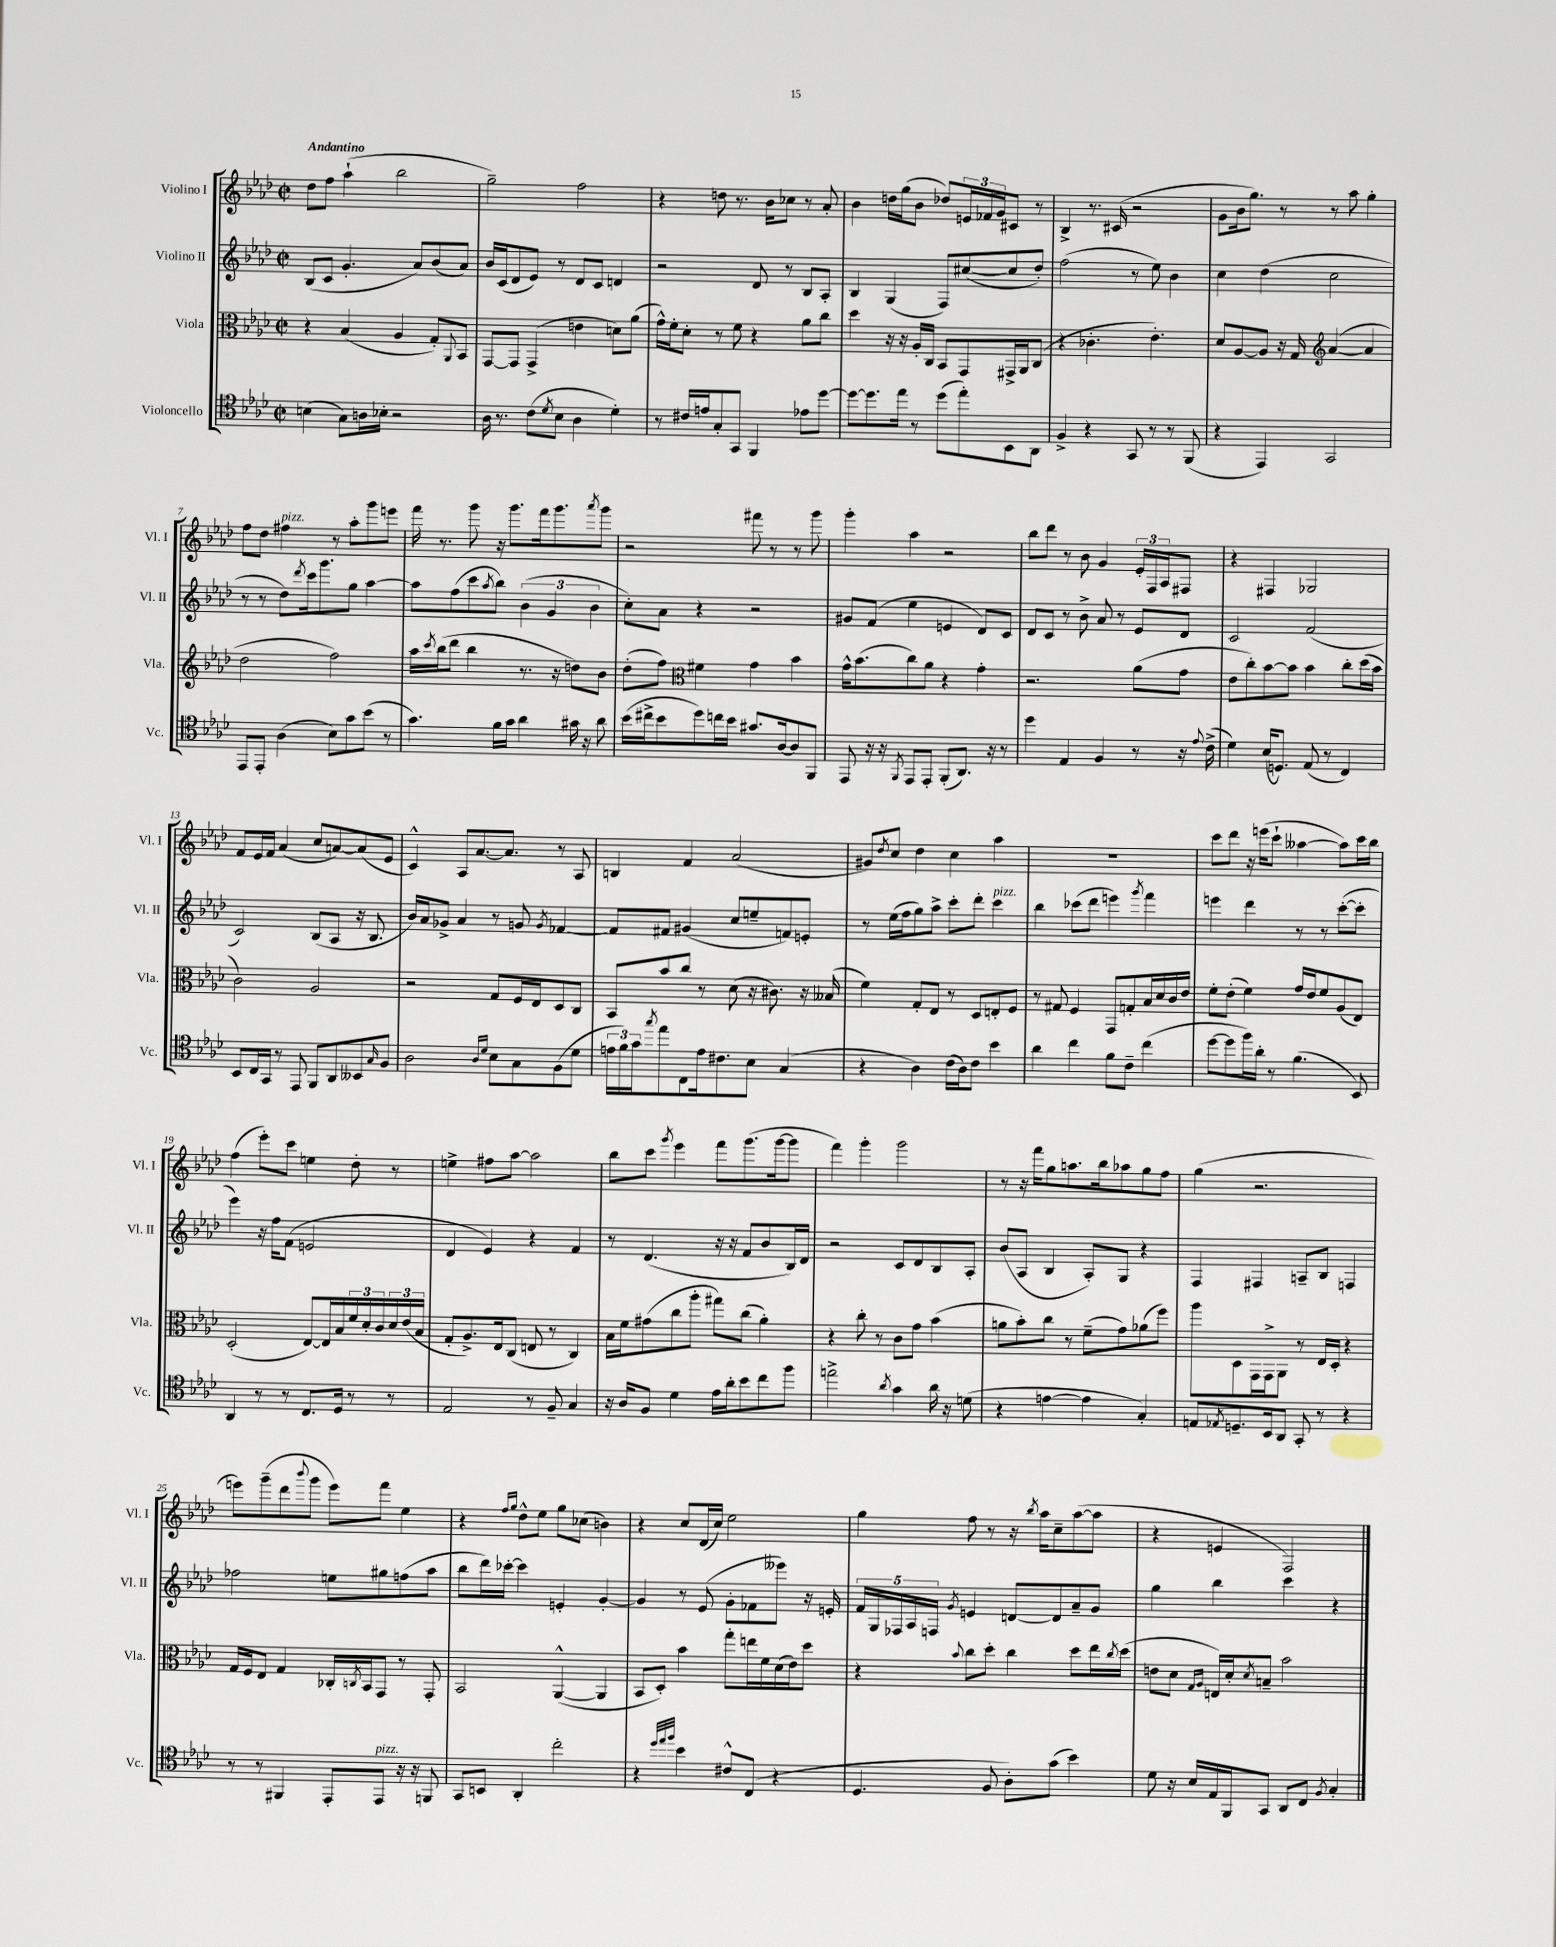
<<
\new StaffGroup <<
\new Staff = "s0" \with { instrumentName = "Violino I" shortInstrumentName = "Vl. I" } {
    \clef treble \key aes \major \defaultTimeSignature \time 2/2 \tempo "Andantino"
    des''8 f''8 aes''4-!( bes''2 |
    g''2--) f''2 |
    r4 d''8 r8. bes'16 ces''8 r8 aes'8-. |
    bes'4 d''16 g''16( bes'8 des''8) \tuplet 3/2 { e'16 fes'16 g'16 } cis'8 r8 |
    bes4-> r8. cis'16( r2 |
    g'8 bes'16 g''8.) r8 r8 aes''8 g''4-. |
    f''8 des''8 fis''4^\markup { \italic "pizz." } r8 aes''8-. g'''8 e'''8 |
    f'''16 r8. g'''8 r16 g'''8. f'''16 g'''8. \acciaccatura { aes'''8 } g'''8 |
    r2 fis'''8 r8 r8 g'''8 |
    g'''4-. aes''4 r2 |
    bes''8 des'''8 r8 bes'8 g'4 \tuplet 3/2 { ees'16-. f16 aes16 } fis8 |
    r4 fis4 ges2 |
    f'8 ees'16 f'16 aes'4( c''8 a'8~) a'8( ees'8 |
    c'4-^) aes8 aes'8.~ aes'8. r8 aes8 |
    b4 f'4 aes'2( |
    gis'8) \acciaccatura { des''8 } c''8 des''4 c''4 aes''4 |
    R1 |
    c'''8 des'''8 r16 e'''16( c'''8-! aeses''4~ aeses''8) c'''16 bes''16 |
    f''4( ees'''8-.) c'''8 e''4 des''8-. r8 |
    e''4-> fis''8 aes''8~ aes''2 |
    bes''8 c'''8 \acciaccatura { g'''8 } ees'''4 f'''8 g'''8.( g'''16~ g'''8 |
    f'''4) g'''4-. g'''2 |
    r8 r16 f'''16 g''8 a''8. bes''16 aes''8 g''8 f''8 |
    g''4( r2. |
    e'''8) g'''8--( des'''8 \appoggiatura { bes'''8 } g'''8 e'''8) f'''8 ees''4 |
    r4 \grace { f''16 g''16 } des''8-^ ees''8 g''8 ces''8( b'4) |
    r4 c''8 des'16( c''16) ees''2 |
    g''4 f''8 r8 r16 \acciaccatura { bes''8 } aes''16 c''8-- aes''8~( aes''8 |
    r4 e'4 f2) \bar "|." |
}
\new Staff = "s1" \with { instrumentName = "Violino II" shortInstrumentName = "Vl. II" } {
    \clef treble \key aes \major \defaultTimeSignature \time 2/2
    bes8( c'8 g'4.-. aes'8) bes'8( aes'8) |
    bes'16 c'16( des'8 ees'8) r8 des'8 c'8 d'4 |
    r2 des'8 r8 bes8 aes8-. |
    bes4 g4( f8) cis''8~( cis''8 des''8-.) |
    f''2( r8 ees''8) bes'4 |
    c''4 des''4( c''2 |
    r8 r8 des''8) \acciaccatura { des'''8 } c'''16 g'''8. g''8 aes''4~ |
    aes''8 f''8( c'''8 \acciaccatura { aes''8 } bes''8) \tuplet 3/2 { bes'4( g'4 bes'4 } |
    c''8-.) aes'8 r4 r2 |
    gis'8 f'8( ees''4 e'4 des'8) c'8 |
    des'8 c'8 r8 bes'8-> aes'8 r8 ees'8 des'8 |
    c'2 f'2( |
    c'2) bes8( aes8 r16 bes8. |
    bes'16) aes'16 ges'8-> aes'4 r8 g'8 \acciaccatura { g'8 } fes'4~ |
    fes'8 fis'8 gis'4( c''8 e''8-- f'8) e'8-. |
    r8 ees''16( f''16 g''8) aes''8-> c'''8-. des'''8-. c'''4^\markup { \italic "pizz." } |
    bes''4 ces'''8( des'''8 e'''4) \acciaccatura { g'''8 } f'''4 |
    e'''4 des'''4 r8 r8 c'''8~-.( c'''8-. |
    ees'''4) r16 f''16 f'8( e'2 |
    des'4 ees'4) r4 f'4 |
    r8 des'4.( r16 r16 f'8 bes'8 bes16) des'16 |
    r2 c'8 des'8 bes8 aes8-. |
    bes'8( aes8 bes4 aes8-.) g8 r4 |
    f4 fis4 a8-- bes8 f4 |
    fes''2 e''8 gis''8 f''8( aes''8 |
    bes''8 des'''16) ces'''16~-. ces'''4 e'4-. g'4~-. |
    g'4 r8 ees'8( g'8-. fes'8 eeses'''8) r16 e'16-. |
    \tuplet 5/4 { f'16 g16 fes16 aes16 f16 } \acciaccatura { g'8 } e'4 d'8~ d'8 aes'8-- g'8 |
    g''4 bes''4 c'''4 r4 \bar "|." |
}
\new Staff = "s2" \with { instrumentName = "Viola" shortInstrumentName = "Vla." } {
    \clef alto \key aes \major \defaultTimeSignature \time 2/2
    r4 bes4( aes4 g8-.) \appoggiatura { aes,8 } bes,8 |
    g,8~ g,8 g,4->( e'4 d'8) aes'8( |
    g'16-^) f'16-. des'8-. r8 f'8 r4 aes'8 c''8 |
    des''4 r16 r16 aes16-. c16 bes,8 g,8 gis,16-> aes,16 c8( |
    r4 ces'4.-. ees'4.-.) |
    des'8 aes8~ aes8 r16 g16 \clef treble aes'4~( aes'4 |
    des''2 f''2) |
    aes''16 \acciaccatura { c'''8 } bes''16( des'''8 bes''4 r8. r16 d''8) bes'8 |
    des''8-.( f''8) \clef alto fis'4 g'4 bes'4 |
    g'16-^ bes'8.( c''8) aes'8 r4 g'4-. |
    r2. aes'8( g'8 |
    ees'8 c''8-.) bes'8~ bes'8 bes'4 c''8-. des''16( bes'16 |
    c'2) aes2 |
    r2 g8 f16 ees16 des8 c8 |
    bes,8 bes'8 c''8 r8 des'8( r16 cis'8.) r16 beses16( |
    f'4) g8-. ees8 r8 des8 e8-. f8 |
    r8 gis8 f4 g,8 g8-. bes16 des'16 c'16 ees'16 |
    f'8-. ees'8-.( f'4) g'16 ees'16 f'8 aes8( ees8) |
    des2-.( ees8~) ees16 bes16 \tuplet 3/2 { f'16 des'16-. c'16 } \tuplet 3/2 { des'16 ees'16( bes16 } |
    g8-. aes8.->) ees16 c8( e8 r8 c4) |
    bes16 f'16 gis'8( c''8 aes''8-. gis''8) c''8( aes'4-.) |
    r4 c''8-. r8 c'8 g'8 bes'4( |
    a'8 bes'8-.) c''8 r8 f'8--( g'8) aes'8( f''8) |
    aes''8 des8 g,16 g,16-> aes,8 r8 ees16 des16-. r4 |
    g16 f16 ees8 g4 ces16-. \acciaccatura { c8 } bes,16 g,8 r8 g,8-. |
    bes,2 aes,4~-^( aes,4 |
    bes,8 des8-.) bes'4 g''8-. e''16 f'16 des'16( ees'16) des''8 |
    r4 \appoggiatura { bes'8 } c''8 des''8-. c''4 des''8 ees''16 \acciaccatura { c''8 } des''16( |
    e'8 des'8 \grace { g16 aes16 } e16) des'16-. \acciaccatura { des'8 } b8-- bes'2 \bar "|." |
}
\new Staff = "s3" \with { instrumentName = "Violoncello" shortInstrumentName = "Vc." } {
    \clef tenor \key aes \major \defaultTimeSignature \time 2/2
    b4( g8) a16 bes16-. r2 |
    aes16 r8. c'8( \acciaccatura { des'8 } bes8 aes4 des'4-.) |
    r8 cis'16 e'16 g8-. g,8 f,4 ees'8 des''8~ |
    des''8~ des''8. ees''16 r8 des''8( ees''8-.) bes,8 aes,8 |
    f4-> r4 g,8 r8 r8 f,8( |
    r4 ees,4) g,2 |
    ees,8 ees,8-. aes4( bes8) g'8 bes'8( r8 |
    g'4.) f'16 g'16 aes'4 gis'16 r16 aes'8 |
    bes'16( cis''16-> bes'8 des''8) c''16 bes'16 gis'8. aes16~ aes8 f,8 |
    ees,8 r16 r16 \acciaccatura { f,8 } ees,8 ees,8-. f,8-.( aes,8.) r16 r8 |
    des''4 ees4 f4 r8 r16 \appoggiatura { ees'8 } c'16->( |
    des'4) bes16( d8.) ees8( r8 c4) |
    bes,8 c16 g,16 r8 ees,8 f,8 aes,8 beses,8 \grace { g16 } f8 |
    aes2 \grace { aes16 des'16 } bes8 g8 f8( des'8 |
    \tuplet 3/2 { e'16 f'16) g'16 } \acciaccatura { g''8 } ees''8 c8 e'16 cis'8. bes8 g4( |
    r4 aes4) c'16( aes16) c'8 bes'4 |
    aes'4 c''4 f'8 c'8-- c''4( |
    des''8~ des''8 f''16) aes'16-. r8 f'4.( bes,8) |
    aes,4 r8 r8 c8. des16 r8 r8 |
    ees2 r8 f8-- g4 |
    r16 aes16 f8 des'4 ees'16 aes'16-. bes'8 c''8 f''8 |
    e''2-> \acciaccatura { aes'8 } g'4 aes'16 r16 d'8( |
    r4 e'4~ e'4 g4-.) |
    e8 \acciaccatura { ees8 } d8.-- bes,16 aes,8 g,8-. r8 r4 |
    r8 r8 fis,4 ees,8-. ees,8^\markup { \italic "pizz." } r16 r16 f,8 |
    g,8 b,8 aes,4-. c''2-. |
    r4 \grace { des''32 ees''32 f''32 } bes'4 cis'8-^ c8( r4 |
    des4. f8 aes8-.) g'8( bes'4) |
    des'8 r16 bes16 ees16 f,16 g,8 aes,8 c8 \acciaccatura { f8 } g4-. \bar "|." |
}
>>
>>
